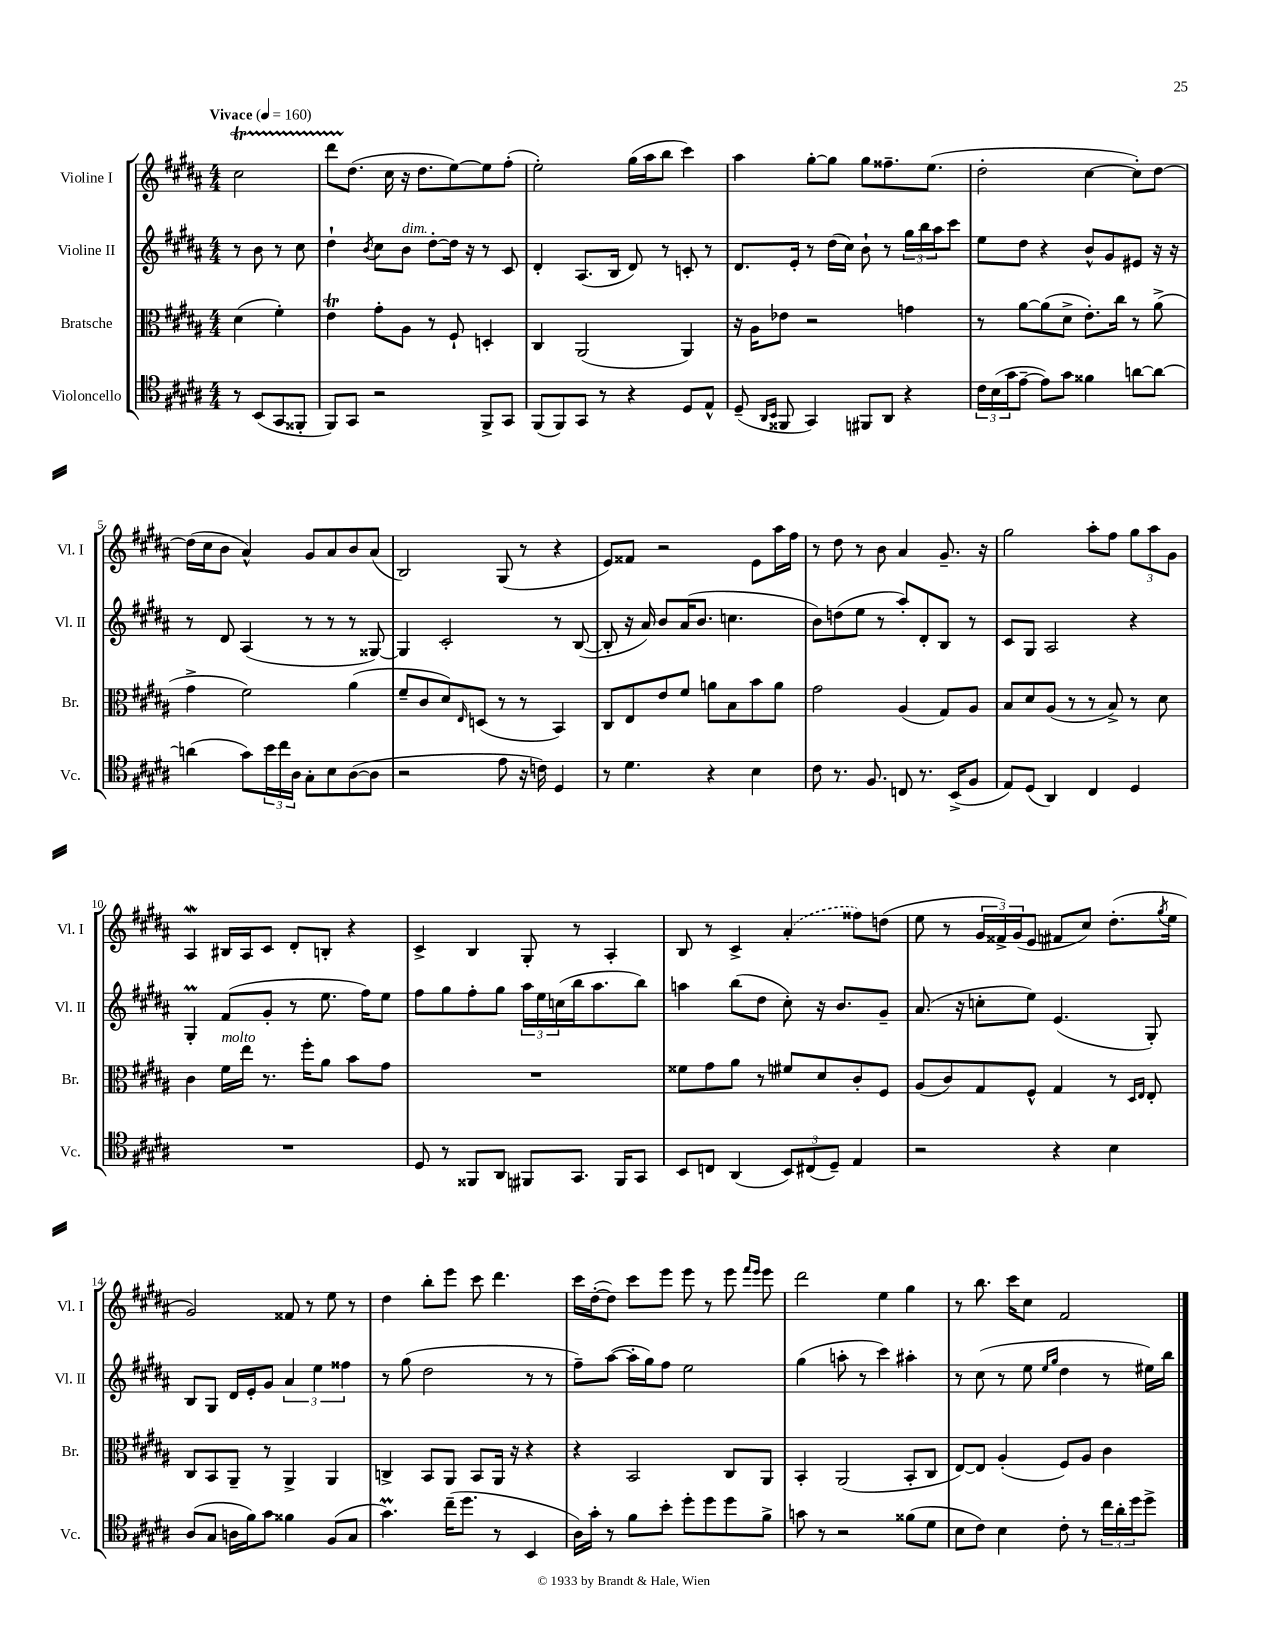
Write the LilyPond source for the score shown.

<<
\new StaffGroup <<
\new Staff = "s0" \with { instrumentName = "Violine I" shortInstrumentName = "Vl. I" } {
    \clef treble \key b \major \numericTimeSignature \time 4/4 \partial 2 \tempo "Vivace" 4 = 160
    cis''2\startTrillSpan |
    dis'''8 dis''8.\stopTrillSpan( cis''16 r16 dis''8. e''8~) e''8 fis''8-.( |
    e''2-.) gis''16( ais''16 b''8 cis'''4) |
    ais''4 gis''8~-. gis''8 gis''8 fisis''8.-- e''8.( |
    dis''2-. cis''4~ cis''8-.) dis''8~ |
    dis''16( cis''16 b'8 ais'4-^) gis'8 ais'8 b'8 ais'8( |
    b2) gis8( r8 r4 |
    e'8) fisis'8 r2 e'8 ais''16 fis''16 |
    r8 dis''8 r8 b'8 ais'4 gis'8.-- r16 |
    gis''2 ais''8-. fis''8 \tuplet 3/2 { gis''8 ais''8 gis'8 } |
    ais4\mordent bis16 ais16 cis'8 dis'8-. b8-. r4 |
    cis'4-> b4 gis8-. r8 ais4-. |
    b8 r8 cis'4-> \once \slurDashed ais'4-.( fisis''8) d''8( |
    e''8 r8 \tuplet 3/2 { gis'16 fisis'16->) gis'16( } e'8 fis'8 cis''8) dis''8.-.( \acciaccatura { gis''8 } e''16 |
    gis'2) fisis'8 r8 e''8 r8 |
    dis''4 b''8-. e'''8 cis'''8 dis'''4. |
    cis'''16 dis''16~-.( dis''8) cis'''8 e'''8 e'''8 r8 e'''8 \grace { fis'''16 e'''16 } e'''8 |
    dis'''2 e''4 gis''4 |
    r8 b''8. cis'''16 cis''8 fis'2 \bar "|." |
}
\new Staff = "s1" \with { instrumentName = "Violine II" shortInstrumentName = "Vl. II" } {
    \clef treble \key b \major \numericTimeSignature \time 4/4 \partial 2
    r8 b'8 r8 cis''8 |
    dis''4-! \acciaccatura { b'8 } cis''8 b'8^\markup { \italic "dim." } dis''8~-. dis''16 r16 r8 cis'8 |
    dis'4-. ais8.( b16 dis'8) r8 c'8-. r8 |
    dis'8. e'16-. r8 dis''16( cis''16) b'8-! r8 \tuplet 3/2 { gis''16 b''16 ais''16 } cis'''8 |
    e''8 dis''8 r4 b'8-^ gis'8 eis'8 r16 r16 |
    r8 dis'8 ais4( r8 r8 r8 gisis8~) |
    gisis4 cis'2-. r8 b8~( |
    b8-. r16 ais'16) b'8 ais'16( b'8. c''4. |
    b'8) d''8( e''8 r8 ais''8-.) dis'8-. b8 r8 |
    cis'8 gis8 ais2 r4 |
    gis4-.\prall fis'8( gis'8-. r8 e''8. fis''16) e''8 |
    fis''8 gis''8 fis''8-. gis''8 \tuplet 3/2 { ais''16 e''16 c''16( } b''16 ais''8. b''8) |
    a''4 b''8( dis''8 cis''8-.) r16 b'8. gis'8-- |
    ais'8.( r16 c''8-. e''8) e'4.( gis8-.) |
    b8 gis8 dis'16 e'16-. gis'8 \tuplet 3/2 { ais'4 e''4 fisis''4 } |
    r8 gis''8( dis''2 r8 r8 |
    fis''8--) ais''8~( ais''16-. gis''16) fis''8 e''2 |
    gis''4( a''8-. r8 cis'''4) ais''4-. |
    r8 cis''8( r8 e''8 \grace { e''16 gis''16 } dis''4 r8 eis''16) b''16 \bar "|." |
}
\new Staff = "s2" \with { instrumentName = "Bratsche" shortInstrumentName = "Br." } {
    \clef alto \key b \major \numericTimeSignature \time 4/4 \partial 2
    dis'4( fis'4-.) |
    e'4\trill gis'8-. ais8 r8 fis8-! d4-. |
    cis4 ais,2( ais,4) |
    r16 ais16 ees'8 r2 g'4 |
    r8 ais'8~ ais'8( dis'8-> e'8.-.) cis''16 r8 ais'8->( |
    gis'4-> fis'2) ais'4( |
    fis'8-- cis'8 dis'8) \grace { e16 } d8( r8 r8 b,4) |
    cis8 e8 e'8 fis'8 a'8 b8 b'8 a'8 |
    gis'2 ais4( gis8) ais8 |
    b8 dis'8 ais8( r8 r8 b8->) r8 dis'8 |
    cis'4 fis'16^\markup { \italic "molto" } e''16 r8. fis''16-. ais'8 b'8 gis'8 |
    R1 |
    fisis'8 gis'8 ais'8 r8 fis'8 dis'8 cis'8-. fis8 |
    ais8( cis'8) gis8 fis8-^ gis4 r8 \grace { dis16 e16 } e8-. |
    cis8 b,8 ais,8-- r8 ais,4-> ais,4 |
    c4-> b,8 ais,8 b,8 ais,16 r16 r4 |
    r4 b,2 cis8 ais,8 |
    b,4-. ais,2( b,8-. cis8 |
    e8~) e8 ais4-.( fis8) ais8 cis'4 \bar "|." |
}
\new Staff = "s3" \with { instrumentName = "Violoncello" shortInstrumentName = "Vc." } {
    \clef tenor \key b \major \numericTimeSignature \time 4/4 \partial 2
    r8 b,8( gis,8 fisis,8-. |
    fis,8) gis,8 r2 fis,8-> gis,8 |
    fis,8( fis,8) gis,8 r8 r4 dis8 e8-^ |
    dis8--( \grace { ais,16 b,16 } fisis,8 gis,4) fis,8 ais,8 r4 |
    \tuplet 3/2 { cis'16 b16( gis'16 } e'8~-- e'8) gis'8 fisis'4 a'8~ a'8~ |
    a'4( gis'8) \tuplet 3/2 { b'16 cis''16 ais16 } gis8-. b8 ais8~( ais8 |
    r2 e'8 r16 c'16) dis4 |
    r8 dis'4. r4 b4 |
    cis'8 r8. fis8. c8 r8. b,16->( fis8 |
    e8) dis8( ais,4) cis4 dis4 |
    R1 |
    dis8 r8 fisis,8 ais,8 fis,8 gis,8. fis,16 gis,8 |
    b,8 c8 ais,4( \tuplet 3/2 { b,8) cis8( dis8--) } e4 |
    r2 r4 b4 |
    ais8( gis8 a16 fis'16) gis'8 fisis'4 fis8( gis8 |
    gis'4.\prall) cis''16--( dis''8. r8 b,4 |
    ais16) gis'16-. r8 fis'8 b'8-. dis''8-. dis''8 dis''8 fis'8-> |
    g'8 r8 r2 fisis'8( dis'8 |
    b8 cis'8) b4 cis'8-. r8 \tuplet 3/2 { cis''16 ais'16-. dis''16 } dis''8-> \bar "|." |
}
>>
>>
